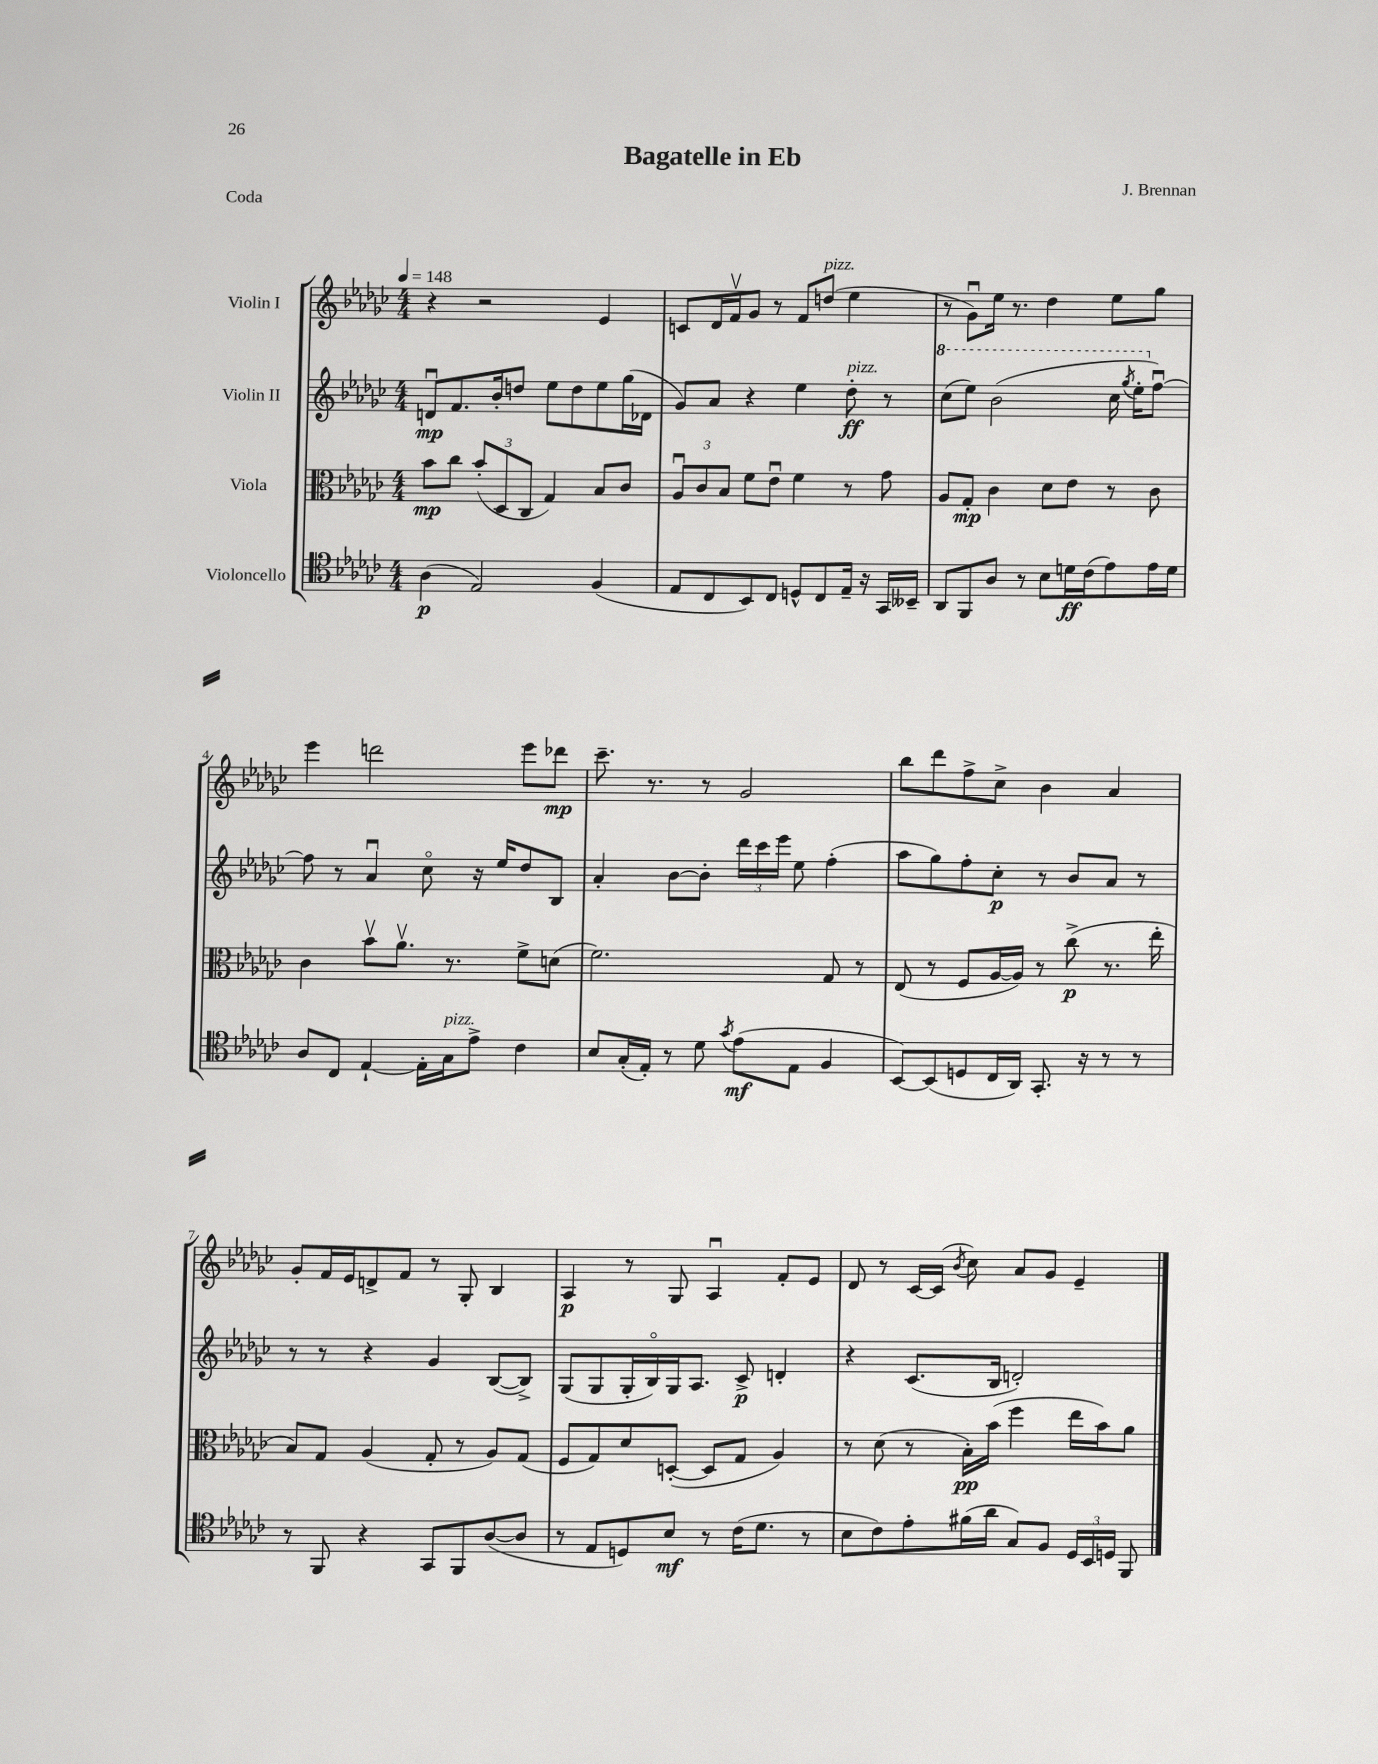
\header { title = "Bagatelle in Eb" composer = "J. Brennan" piece = "Coda" }
<<
\new StaffGroup <<
\new Staff = "s0" \with { instrumentName = "Violin I" } {
    \clef treble \key ges \major \numericTimeSignature \time 4/4 \tempo 4 = 148
    \autoBeamOff r4 r2 ees'4 |
    c'8[ des'16 f'16\upbow ges'8] r8 f'8[ d''8]^\markup { \italic "pizz." }( ees''4 |
    r8 ges'8[\downbow) ees''16] r8. des''4 ees''8[ ges''8] |
    ees'''4 d'''2 ees'''8[ des'''8]\mp |
    ces'''8.-- r8. r8 ges'2 |
    bes''8[ des'''8 f''8-> ces''8]-> bes'4 aes'4 |
    ges'8[-. f'16 ees'16 d'8-> f'8] r8 ges8-. bes4 |
    aes4\p r8 ges8 aes4\downbow f'8[-. ees'8] |
    des'8 r8 ces'16[~ ces'16]( \acciaccatura { bes'8 } ces''8) aes'8[ ges'8] ees'4-- \bar "|." |
}
\new Staff = "s1" \with { instrumentName = "Violin II" } {
    \clef treble \key ges \major \numericTimeSignature \time 4/4
    \autoBeamOff d'8[\downbow\mp f'8. bes'16-. d''8] ees''8[ d''8 ees''8 ges''16( des'16] |
    ges'8[) aes'8] r4 ees''4 des''8-.\ff^\markup { \italic "pizz." } r8 |
    \ottava #1 ces'''8[( ees'''8]) bes''2( ces'''16 \acciaccatura { ges'''8 } ees'''16[-. \ottava #0 f''8]~\downbow) |
    f''8 r8 aes'4\downbow ces''8\flageolet r16 ees''16[ des''8 bes8] |
    aes'4-. bes'8[~ bes'8]-. \tuplet 3/2 { des'''16[ ces'''16 ees'''16] } ees''8 f''4-.( |
    aes''8[ ges''8) f''8-. ces''8]-.\p r8 bes'8[ aes'8] r8 |
    r8 r8 r4 ges'4 bes8[~( bes8]->) |
    ges8[( ges8 ges16-. bes16\flageolet) ges16 aes8.] ces'8->\p d'4-. |
    r4 ces'8.[( bes16] d'2-.) \bar "|." |
}
\new Staff = "s2" \with { instrumentName = "Viola" } {
    \clef alto \key ges \major \numericTimeSignature \time 4/4
    \autoBeamOff bes'8[\mp ces''8] \tuplet 3/2 { bes'8[-.( des8 ces8] } ges4) bes8[ ces'8] |
    \tuplet 3/2 { aes8[\downbow ces'8 bes8] } f'8[ ees'8]\downbow f'4 r8 ges'8 |
    aes8[ ges8]-.\mp ces'4 des'8[ ees'8] r8 ces'8 |
    ces'4 bes'8[\upbow aes'8.]\upbow r8. f'8[-> d'8]( |
    f'2.) ges8 r8 |
    ees8( r8 f8[ aes16~ aes16]) r8 ces''8->\p( r8. ees''16-. |
    bes8[) ges8] aes4( ges8-. r8 aes8[) ges8]( |
    f8[ ges8) des'8 d8]~-.( d8[ ges8] aes4) |
    r8 des'8( r8 bes16[-.\pp) bes'16]( f''4 ees''16[ bes'16) aes'8] \bar "|." |
}
\new Staff = "s3" \with { instrumentName = "Violoncello" } {
    \clef tenor \key ges \major \numericTimeSignature \time 4/4
    \autoBeamOff aes4\p( ees2) f4( |
    ees8[ ces8 bes,8) ces8] d8[-^ ces8 ees16]-- r16 ges,16[ beses,16]-- |
    aes,8[ f,8 aes8] r8 bes8[ d'16\ff ces'16( ees'8) ees'16 d'16] |
    aes8[ ces8] ees4~-! ees16[-. ges16^\markup { \italic "pizz." } ees'8]-> ces'4 |
    bes8[ ges16-.( ees16]-.) r8 des'8 \acciaccatura { ges'8 } ees'8[\mf( ees8] f4 |
    bes,8[~) bes,8( d8 ces16 aes,16]) ges,8.-. r16 r8 r8 |
    r8 f,8 r4 ges,8[ f,8 aes8~( aes8] |
    r8 ees8[ d8) bes8]\mf r8 ces'16[( des'8.] r8 |
    bes8[ ces'8) ees'8-. fis'16( aes'16] ges8[) f8] \tuplet 3/2 { des16[ bes,16 d16] } f,8 \bar "|." |
}
>>
>>
